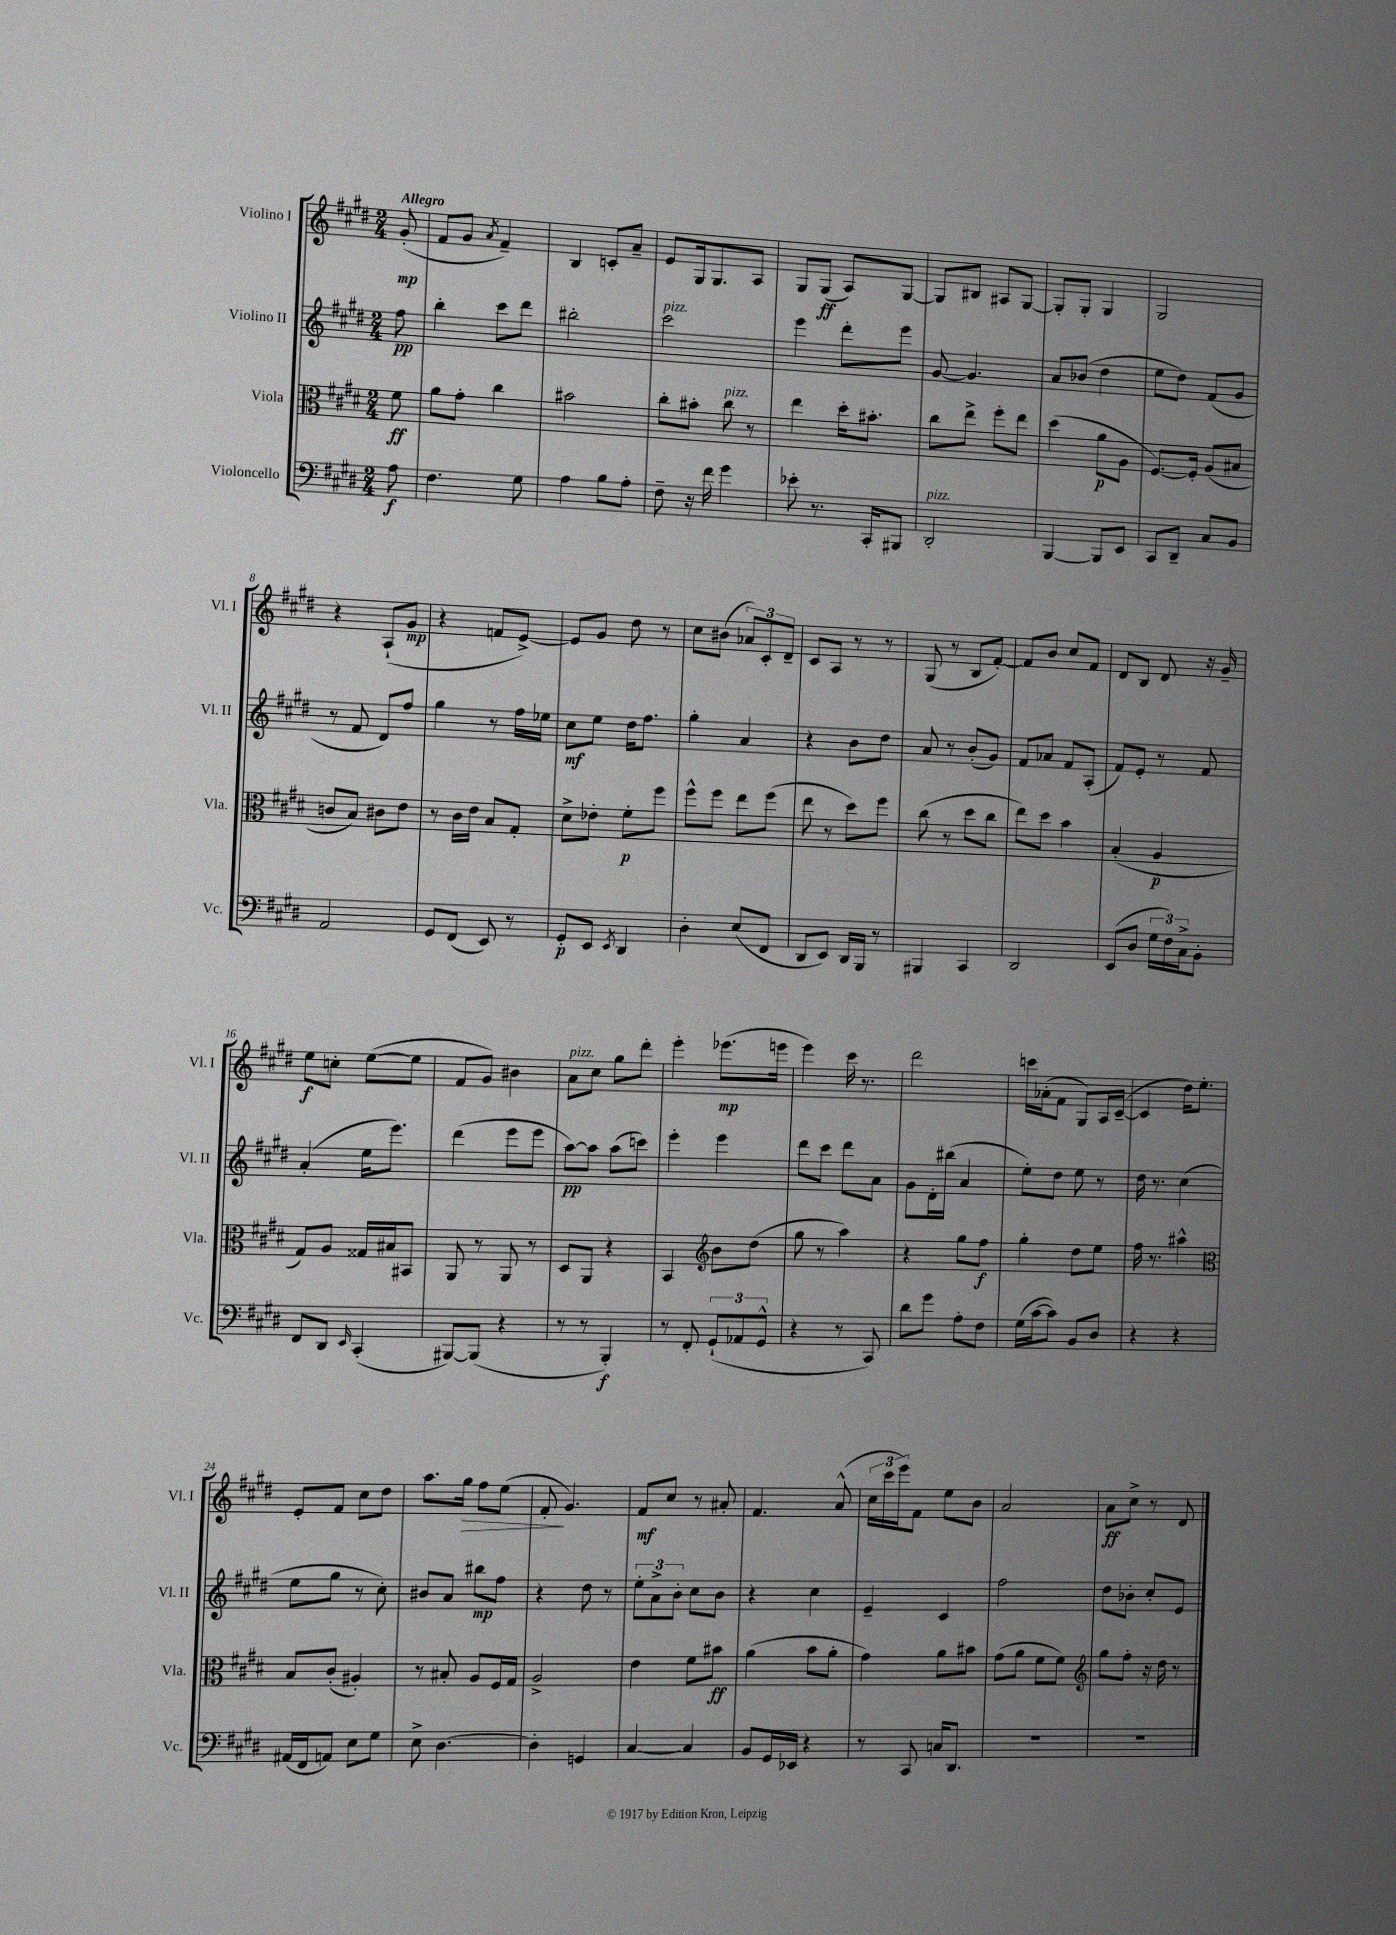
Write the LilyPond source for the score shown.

<<
\new StaffGroup <<
\new Staff = "s0" \with { instrumentName = "Violino I" shortInstrumentName = "Vl. I" } {
    \clef treble \key e \major \numericTimeSignature \time 2/4 \partial 8 \tempo "Allegro"
    gis'8-.\mp( |
    fis'8 gis'8 \acciaccatura { a'8 } fis'4--) |
    b4 c'8-. a'8-- |
    e'8 gis16 gis8. a8 |
    gis8 gis8\ff( a8) gis8~ |
    gis8 bis8 ais8 gis8~ |
    gis8-. gis8-. gis4 |
    gis2 |
    r4 a8-!( gis'8\mp |
    r4 f'8 e'8~->) |
    e'8 gis'8 dis''8 r8 |
    cis''8 bis'8( \tuplet 3/2 { aes'8) cis'8-. dis'8-- } |
    cis'8 a8 r8 r8 |
    gis8( r8 b8 fis'8~-.) |
    fis'8 b'8 cis''8 fis'8 |
    dis'8 b8 dis'8 r16 gis'16-- |
    e''8\f c''8-. e''8~( e''8 |
    fis'8 gis'8) bis'4 |
    a'8^\markup { \italic "pizz." } cis''8 gis''8 dis'''8-. |
    e'''4-. ees'''8.\mp( e'''16 |
    e'''4) cis'''16 r8. |
    dis'''2 |
    c'''16 aes'16-.( fis'8 gis8) a16 cis'16~--( |
    cis'4 dis''16) e''8.-. |
    e'8-. fis'8 cis''8 dis''8 |
    a''8. gis''16\> fis''8 e''8( |
    fis'8-.\! gis'4.) |
    fis'8\mf cis''8 r8 ais'8-. |
    fis'4. a'8-^( |
    \tuplet 3/2 { cis''16 cis'''16 e'''16) } fis'8 e''8 b'8 |
    a'2 |
    a'8\ff cis''8-> r8 dis'8 \bar "|." |
}
\new Staff = "s1" \with { instrumentName = "Violino II" shortInstrumentName = "Vl. II" } {
    \clef treble \key e \major \numericTimeSignature \time 2/4 \partial 8
    fis''8\pp |
    b''4-. cis'''8 dis'''8 |
    bis''2-. |
    cis'''2^\markup { \italic "pizz." } |
    e'''4 dis'''8-. e'''8 |
    gis'8~ gis'4. |
    a'8 bes'8( dis''4 |
    e''8 dis''8) fis'8( gis'8 |
    r8 fis'8 dis'8) fis''8 |
    gis''4 r8 fis''16 ees''16 |
    cis''8\mf e''8 dis''16 fis''8. |
    gis''4-. a'4 |
    r4 b'8 dis''8 |
    a'8 r8 b'8-.( gis'8) |
    fis'8 aes'8 fis'8 a8-.( |
    fis'8) e'8-. r8 fis'8 |
    a'4-.( e''16 e'''8.) |
    dis'''4( e'''8 e'''8 |
    a''8~\pp) a''8 a''8( c'''8) |
    e'''4-. e'''4 |
    dis'''8 cis'''8 dis'''8 a'8 |
    gis'8 dis'16-. bis''16( a'4 |
    e''8-.) dis''8 e''8 r8 |
    dis''16 r8. cis''4( |
    e''8 gis''8 r8 cis''8-.) |
    bis'8 a'8 bis''8\mp fis''8 |
    r4 dis''8 r8 |
    \tuplet 3/2 { e''8-. a'8-> b'8-. } cis''8 b'8 |
    r4 cis''4 |
    e'4-- cis'4 |
    fis''2 |
    dis''8 bes'8-. cis''8-. e'8 \bar "|." |
}
\new Staff = "s2" \with { instrumentName = "Viola" shortInstrumentName = "Vla." } {
    \clef alto \key e \major \numericTimeSignature \time 2/4 \partial 8
    fis'8\ff |
    a'8 gis'8-. cis''4 |
    bis'2 |
    cis''8-. bis'8-. cis''8^\markup { \italic "pizz." } r8 |
    e''4 dis''16-. bis'8.-. |
    cis''8 e''8-> fis''8-. e''8 |
    dis''4( a'8\p a8 |
    fis8.~) fis16-. a8( bis8 |
    c'8 b8) cis'8 e'8 |
    r8 cis'16 e'16 b8 gis8-. |
    dis'8-> ees'8-. fis'8-.\p fis''8 |
    fis''8-^ fis''8 e''8 fis''8( |
    e''8 r8 dis''8) fis''8 |
    cis''8( r8 dis''8 cis''8 |
    e''8) dis''8 b'4 |
    b4-.( a4\p |
    gis8) a8 gisis16 bis16 bis,8 |
    a,8 r8 a,8 r8 |
    dis8 a,8 r4 |
    b,4 \clef treble b'8 dis''8( |
    gis''8 r8 a''4) |
    r4 gis''8 fis''8\f |
    gis''4-. dis''8 e''8 |
    fis''16 r8. ais''4-^ |
    \clef alto b8 cis'8-.( ais4-.) |
    r8 bis8-. a8 fis16 gis16 |
    a2-> |
    e'4 fis'8 bis'8\ff |
    a'4( b'8 a'8-. |
    gis'4) a'8 bis'8 |
    gis'8( a'8 fis'8 fis'8) |
    \clef treble gis''8 fis''8-. r16 dis''16 r8 \bar "|." |
}
\new Staff = "s3" \with { instrumentName = "Violoncello" shortInstrumentName = "Vc." } {
    \clef bass \key e \major \numericTimeSignature \time 2/4 \partial 8
    a8\f |
    fis4. gis8 |
    a4 b8 a8-. |
    fis8-- r16 fis'16 gis'4 |
    ees'8-. r8. cis,16-. bis,,8 |
    dis,2-.^\markup { \italic "pizz." } |
    b,,4~ b,,8 e,8 |
    cis,8 dis,8-- cis8 b,8 |
    a,2 |
    gis,8 fis,8( e,8) r8 |
    gis,8-.\p e,8 \acciaccatura { e,8 } dis,4 |
    dis4-. e8( fis,8 |
    dis,8 e,8) dis,16 b,,16 r8 |
    bis,,4 cis,4 |
    dis,2 |
    e,8( dis8 \tuplet 3/2 { gis16 fis16) cis16-> } b,8-. |
    fis,8 dis,8 \grace { e,16 } cis,4-.( |
    bis,,8~) bis,,8( r4 |
    r8 r8 b,,4-.\f) |
    r8 fis,8-. \tuplet 3/2 { gis,8-!( aes,8 gis,8-^ } |
    r4 r8 cis,8) |
    dis'8 gis'8 a8-. fis8 |
    gis16( cis'16~ cis'8) b,8 dis8 |
    r4 r4 |
    ais,16( fis,16 a,8) e8 gis8 |
    e8-> dis4.~ |
    dis4-. g,4 |
    cis4~ cis4 |
    b,8 gis,16 ees,16 r4 |
    r8 cis,8 c16 dis,8. |
    R2 |
    R2 \bar "|." |
}
>>
>>
